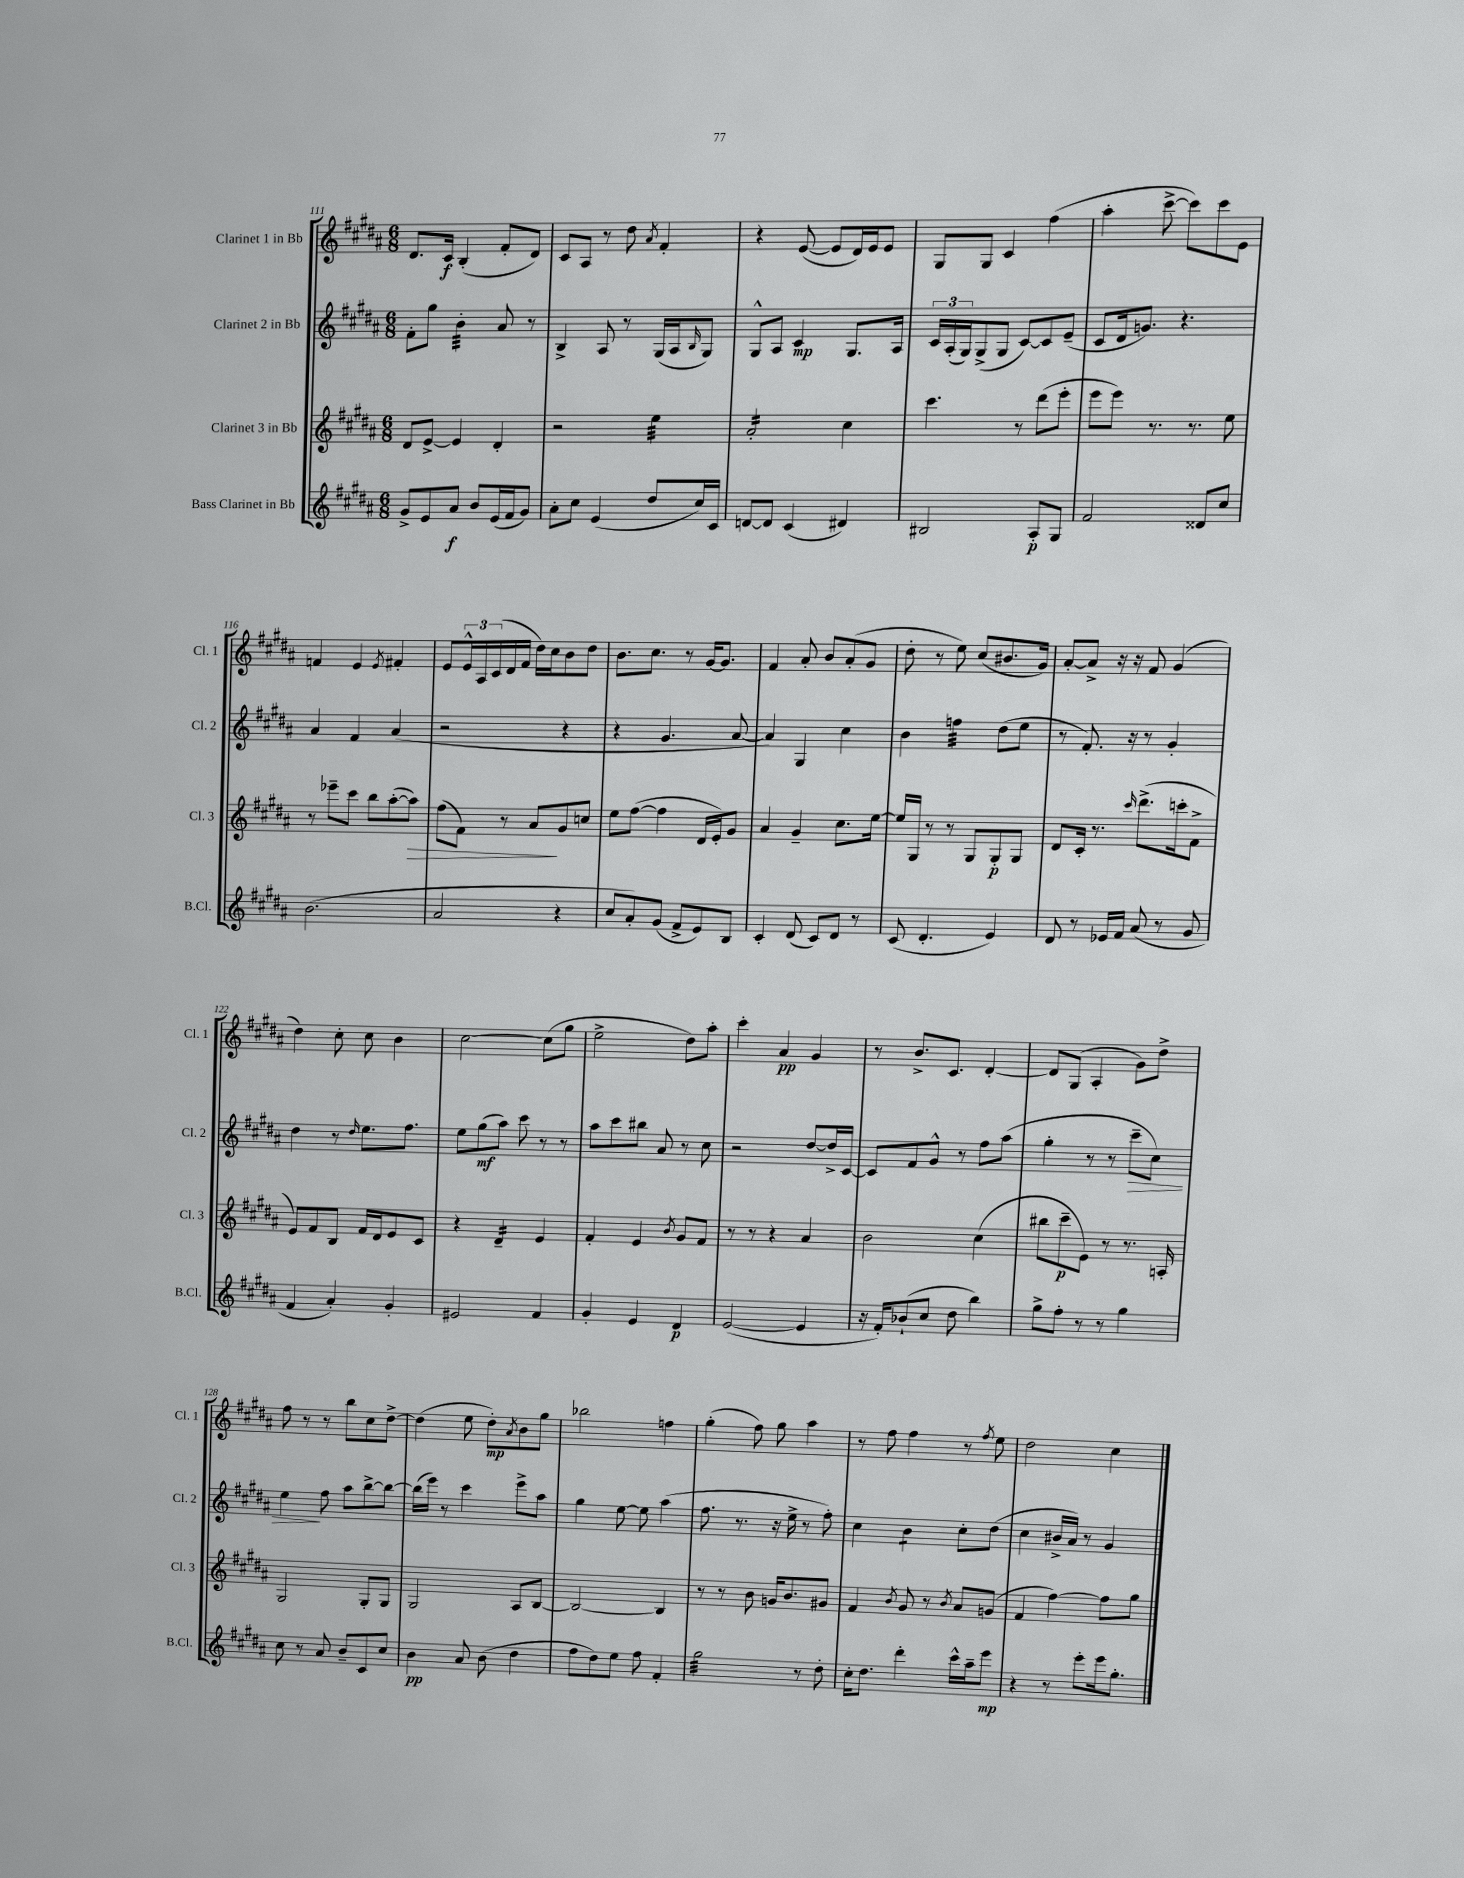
<<
\new StaffGroup <<
\new Staff = "s0" \with { instrumentName = "Clarinet 1 in Bb" shortInstrumentName = "Cl. 1" } {
    \clef treble \key b \major \numericTimeSignature \time 6/8
    dis'8. cis'16\f b4-.( fis'8-. dis'8) |
    cis'8 ais8 r8 dis''8 \acciaccatura { ais'8 } fis'4-. |
    r4 e'8~( e'8 dis'16) e'16 e'8 |
    gis8 gis8 cis'4 fis''4( |
    ais''4-. cis'''8~-> cis'''8) cis'''8 e'8 |
    f'4 e'4 \acciaccatura { e'8 } fis'4-. |
    e'8 \tuplet 3/2 { e'16-^ ais16 cis'16( } dis'16 fis'16 dis''16) cis''16 b'8 dis''8 |
    b'8. cis''8. r8 gis'16~ gis'8. |
    fis'4 ais'8-. b'8 ais'8-.( gis'8 |
    dis''8-. r8 e''8) cis''8( bis'8. gis'16) |
    ais'8~-. ais'8-> r16 r16 fis'8 gis'4( |
    dis''4) cis''8-. cis''8 b'4 |
    cis''2~ cis''8( gis''8 |
    e''2-> dis''8) ais''8-. |
    cis'''4-. ais'4\pp gis'4 |
    r8 b'8.-> cis'8. dis'4~-. |
    dis'8 gis8( ais4-. gis'8) dis''8-> |
    fis''8 r8 r8 b''8 cis''8 dis''8~-> |
    dis''4( e''8 dis''8-.\mp) \acciaccatura { ais'8 } b'8 gis''8 |
    bes''2 f''4 |
    gis''4-.( fis''8) gis''8 ais''4 |
    r8 fis''8 fis''4 r8 \acciaccatura { fis''8 } e''8 |
    dis''2 cis''4 \bar "|." |
}
\new Staff = "s1" \with { instrumentName = "Clarinet 2 in Bb" shortInstrumentName = "Cl. 2" } {
    \clef treble \key b \major \numericTimeSignature \time 6/8
    fis'8-. gis''8 b'4:32-. ais'8 r8 |
    b4-> ais8 r8 gis16( ais16 \grace { b16 } gis8) |
    gis8-^ ais8 cis'4\mp gis8. ais16 |
    \tuplet 3/2 { cis'16 ais16-.( gis16) } gis8->( gis8 cis'8~) cis'8 e'8--( |
    cis'8 dis'16 g'8.) r4. |
    ais'4 fis'4 ais'4( |
    r2 r4 |
    r4 gis'4. ais'8~ |
    ais'4) gis4 cis''4 |
    b'4 f''4:32 dis''8( e''8 |
    r8 fis'8.-.) r16 r8 gis'4-. |
    dis''4 r8 \grace { dis''16 } e''8. fis''8. |
    e''8 gis''8\mf( ais''8) cis'''8 r8 r8 |
    ais''8 cis'''8 bis''8 ais'8 r8 cis''8 |
    r2 dis''8~ dis''16-> cis'16~ |
    cis'8 fis'8 gis'8-^ r8 fis''8 ais''8( |
    gis''4-. r8 r8 cis'''8--\> cis''8) |
    e''4\! fis''8 ais''8 b''8~-> b''8~ |
    b''16( e'''16) r8 cis'''4 e'''8-> ais''8 |
    gis''4 e''8~ e''8 ais''4( |
    fis''8. r8. r16 e''16-> r8 fis''8-.) |
    cis''4 b'4:8 cis''8-. dis''8( |
    cis''4 bis'16-> ais'16) r8 gis'4 \bar "|." |
}
\new Staff = "s2" \with { instrumentName = "Clarinet 3 in Bb" shortInstrumentName = "Cl. 3" } {
    \clef treble \key b \major \numericTimeSignature \time 6/8
    dis'8 e'8~-> e'4 dis'4-. |
    r2 e''4:32 |
    ais'2:16-. cis''4 |
    cis'''4. r8 dis'''8( e'''8-. |
    e'''8 e'''8) r8. r8. e''8 |
    r8 ees'''8-- cis'''8 b''8 ais''8~-.( ais''8\>) |
    fis''8( fis'8) r8 ais'8\! gis'8 c''8 |
    e''8 fis''8~( fis''4 dis'16 e'16-.) gis'8 |
    ais'4 gis'4-- cis''8. e''16~ |
    e''16 gis16 r8 r8 gis8 gis8-.\p gis8 |
    dis'8 cis'16-. r8. \grace { cis'''16 } dis'''8.->( c'''16-. fis'8-> |
    e'8) fis'8 b8 fis'16 dis'16 e'8 cis'8 |
    r4 dis'4:16-- e'4 |
    fis'4-. e'4 \acciaccatura { b'8 } gis'8 fis'8 |
    r8 r8 r4 ais'4 |
    b'2 cis''4( |
    bis''8 cis'''8--\p e'8) r8 r8. a16-. |
    gis2 gis8-. gis8 |
    gis2 ais8 b8~ |
    b2~ b4 |
    r8 r8 b'8 g'16 b'8. gis'8 |
    fis'4 \acciaccatura { b'8 } gis'8 r8 \acciaccatura { b'8 } ais'8 g'8( |
    fis'4 fis''4~) fis''8 gis''8 \bar "|." |
}
\new Staff = "s3" \with { instrumentName = "Bass Clarinet in Bb" shortInstrumentName = "B.Cl." } {
    \clef treble \key b \major \numericTimeSignature \time 6/8
    gis'8-> e'8 ais'8\f b'8 e'16( fis'16 gis'8) |
    ais'8-. cis''8 e'4( dis''8 cis''16) cis'16 |
    d'8~ d'8 cis'4( dis'4) |
    bis2 ais8-.\p gis8 |
    fis'2 disis'8 cis''8 |
    b'2.( |
    ais'2 r4 |
    cis''8 ais'8-.) gis'8( fis'8-> e'8) b8 |
    cis'4-. dis'8( cis'8) dis'8 r8 |
    cis'8( dis'4.-. e'4) |
    dis'8 r8 ees'16 fis'16 ais'8( r8 gis'8 |
    fis'4 ais'4-.) gis'4-. |
    eis'2 fis'4 |
    gis'4-. e'4 dis'4\p |
    e'2~( e'4 |
    r16 fis'16-.) bes'8-!( cis''8 dis''8 b''4) |
    gis''8-> fis''8-. r8 r8 gis''4 |
    cis''8 r8 ais'8 b'8-- cis'8 cis''8 |
    b'4\pp ais'8 b'8( dis''4 |
    fis''8 dis''8) e''8 fis''8 fis'4-. |
    gis''2:32 r8 dis''8-. |
    cis''16-. dis''8. dis'''4-. cis'''16-^ ais''16-- e'''8\mp |
    r4 r8 e'''8-. e'''16 gis''8.-. \bar "|." |
}
>>
>>
\layout { \context { \Score currentBarNumber = #111 } }
